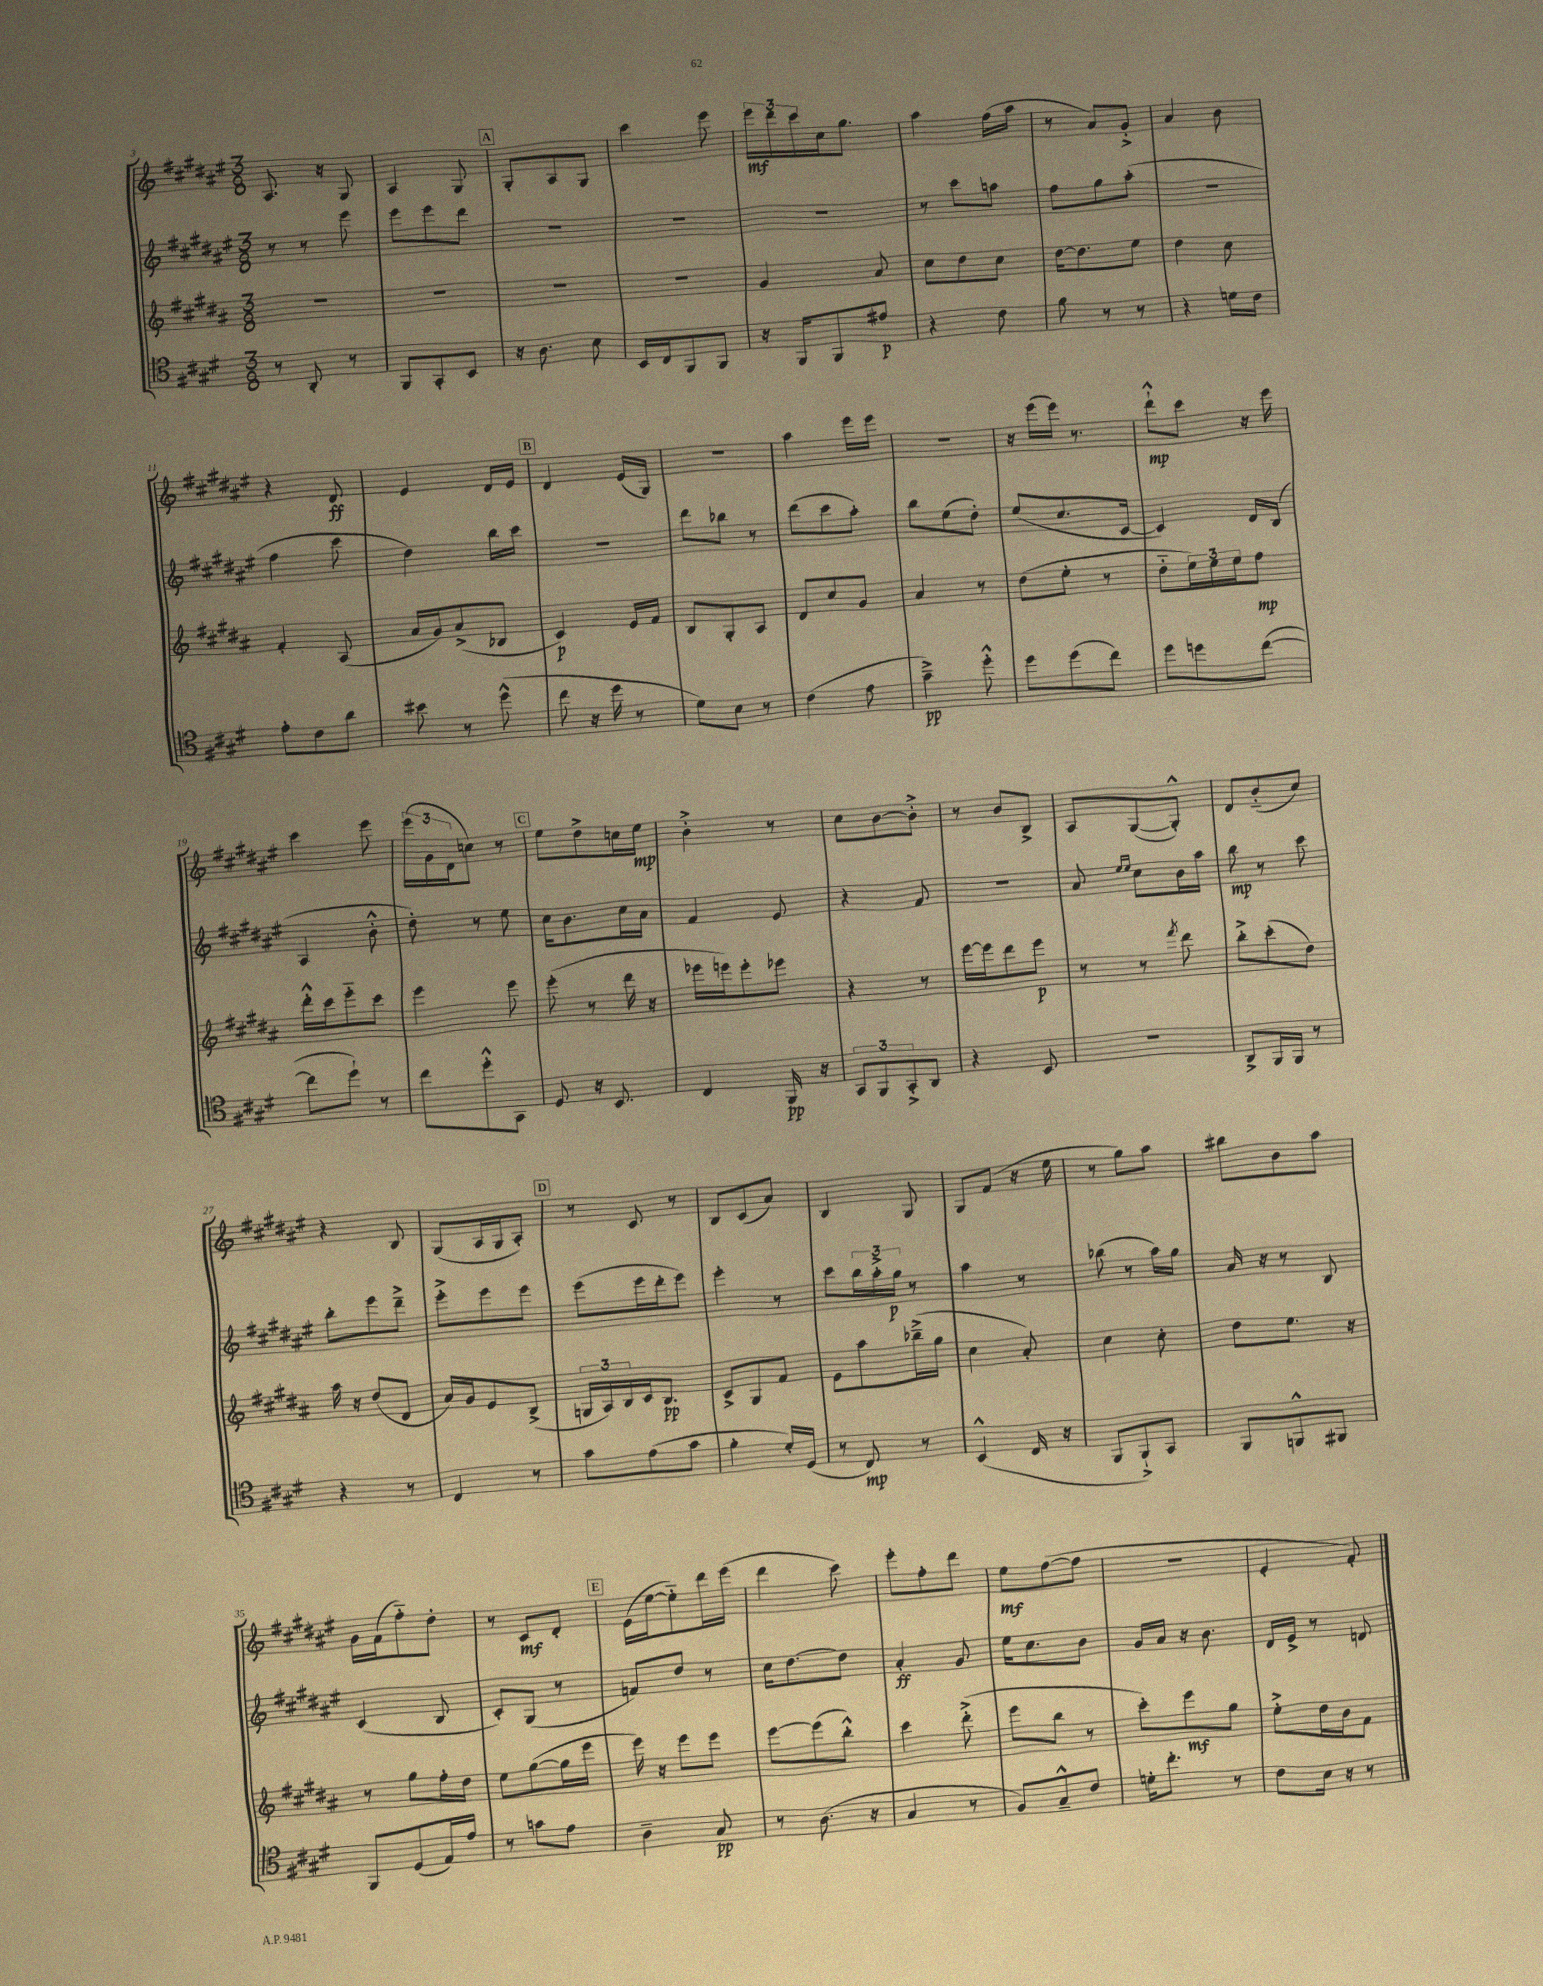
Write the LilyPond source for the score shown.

<<
\new StaffGroup <<
\new Staff = "s0" {
    \clef treble \key fis \major \numericTimeSignature \time 3/8
    ais8. r16 gis8 |
    ais4 gis8 |
    \mark \markup { \box "A" } gis8-. ais8 gis8 |
    cis'''4 eis'''8 |
    \tuplet 3/2 { eis'''16\mf dis'''16 cis'''16 } cis''16 gis''8. |
    ais''4 fis''16( ais''16 |
    r8 ais'8) gis'8-.-> |
    ais'4 b'8 |
    r4 dis'8\ff |
    eis'4 dis'16 eis'16 |
    \mark \markup { \box "B" } dis'4 eis'16( gis16) |
    R4. |
    ais''4 eis'''16 eis'''16 |
    R4. |
    r16 eis'''16( eis'''16) r8. |
    dis'''8-!-^\mp cis'''8 r16 eis'''16 |
    cis'''4 eis'''8 |
    \tuplet 3/2 { eis'''16( gis'16 dis'16 } c''8) r8 |
    \mark \markup { \box "C" } eis''8 dis''8-> c''16 eis''16\mp |
    b'4-.-> r8 |
    cis''8 b'8~ b'8-.-> |
    r8 b'8 b8-> |
    ais8 gis8~( gis8-.-^) |
    dis'8 b'8-_( cis''8) |
    r4 b8 |
    gis8( ais16 gis16 ais8-.) |
    \mark \markup { \box "D" } r8 cis'8 r8 |
    b8 cis'8( ais'8) |
    b4 gis8 |
    gis8 fis'8( r16 eis''16 |
    r8 gis''8) ais''8 |
    bis''8 b'8 ais''8 |
    gis'16 fis'16( fis''8-_) dis''8-. |
    r8 cis'8\mf dis'8-. |
    \mark \markup { \box "E" } eis'16( eis''16~ eis''8-_) dis'''16 eis'''16( |
    dis'''4 cis'''8) |
    eis'''8-. fis''8-. dis'''8 |
    eis''8\mf fis''8~( fis''8 |
    R4. |
    eis'4-. fis'8-.) \bar "|." |
}
\new Staff = "s1" {
    \clef treble \key fis \major \numericTimeSignature \time 3/8
    r8 r8 eis'''8 |
    eis'''8 eis'''8 dis'''8 |
    \mark \markup { \box "A" } R4. |
    R4. |
    R4. |
    r8 cis'''8 a''8 |
    fis''8 gis''8 ais''8-.( |
    R4. |
    fis''4 cis'''8 |
    dis''4) b''16 cis'''16 |
    \mark \markup { \box "B" } R4. |
    dis'''8 bes''8 r8 |
    dis'''8( cis'''8 ais''8-.) |
    b''8 eis''8( dis''8-.) |
    eis''8( cis''8. cis'16~ |
    cis'4) dis'16 b16( |
    ais4 b'8-.-^ |
    dis''8-.) r8 eis''8 |
    \mark \markup { \box "C" } cis''16 b'8. cis''16 ais'16 |
    fis'4 eis'8 |
    r4 fis'8 |
    R4. |
    ais'8 \grace { eis''16 eis''16 } cis''8 b'16 ais''16 |
    b''8\mp r8 cis'''8 |
    b''8-. eis'''8 dis'''8---> |
    eis'''8-.-> eis'''8 eis'''8 |
    \mark \markup { \box "D" } eis'''8( eis'''16 dis'''16-. eis'''8) |
    eis'''4-. r8 |
    cis'''8 \tuplet 3/2 { b''16 ais''16-.-> gis''16\p } r8 |
    ais''4 r8 |
    bes''8( r8 ais''16) gis''16 |
    ais'16 r16 r8 b8 |
    cis'4( b8 |
    cis'8-.) gis8( r8 |
    \mark \markup { \box "E" } f'8) dis''8 r8 |
    cis''16 dis''8.~ dis''8 |
    ais'4-.\ff gis'8 |
    eis''16 cis''8. b'8 |
    gis'16 ais'16 r16 b'8. |
    dis'16 eis'16-> r8 d'8 \bar "|." |
}
\new Staff = "s2" {
    \clef treble \key b \major \numericTimeSignature \time 3/8
    R4. |
    R4. |
    \mark \markup { \box "A" } R4. |
    R4. |
    gis'4 ais'8 |
    cis''8 dis''8 cis''8 |
    dis''16~ dis''8. e''8 |
    dis''4 cis''8 |
    fis'4-. ais8( |
    ais'16 gis'16) ais'8->( bes8 |
    \mark \markup { \box "B" } cis'4\p) e'16 fis'16 |
    b8 gis8-. ais8 |
    dis'8 cis''8 gis'8 |
    ais'4 r8 |
    dis''8( e''8-. r8 |
    dis''8-_ \tuplet 3/2 { e''16) e''16 e''16 } fis''8\mp |
    dis'''16-.-^ cis'''16 e'''8-_ cis'''8 |
    e'''4 e'''8 |
    \mark \markup { \box "C" } e'''8-.( r8 dis'''16 r16 |
    ees'''16 e'''16) e'''8-. ees'''8 |
    r4 r8 |
    e'''16~ e'''16 dis'''8 e'''8\p |
    r8 r8 \acciaccatura { fis'''8 } dis'''8 |
    b''8-.-> cis'''8-.( dis''8) |
    ais''16 r16 dis''8( dis'8 |
    ais'16) gis'16 e'8 b8->( |
    \mark \markup { \box "D" } \tuplet 3/2 { g16 ais16) b16 } cis'16 b8.\pp |
    cis'8-> gis8 fis'8 |
    e'8 ais''8 bes''16--->( gis''16 |
    cis''4 ais'8-.) |
    cis''4 cis''8-. |
    dis''8 e''8. r16 |
    r8 gis''8 fis''16-. dis''16 |
    e''8 gis''8~( gis''16 e'''16 |
    \mark \markup { \box "E" } e'''16) r16 e'''8 e'''8 |
    e'''8~ e'''8( b''8-.-^) |
    cis'''4 dis'''8-.->( |
    e'''8 b''8 r8 |
    cis'''8-.) e'''8\mf gis''8 |
    e''8-.-> dis''16 b'16 fis'8 \bar "|." |
}
\new Staff = "s3" {
    \clef tenor \key e \major \numericTimeSignature \time 3/8
    r8 a,8-. r8 |
    fis,8 gis,8-. b,8 |
    \mark \markup { \box "A" } r16 a8. b8 |
    b,16 cis16 fis,8 fis,8 |
    r16 fis,16 fis,8 eis'8\p |
    r4 cis'8 |
    fis'8 r8 r8 |
    r4 d'16 cis'16 |
    e'8-. cis'8 a'8 |
    bis'8 r8 dis''8-^( |
    \mark \markup { \box "B" } cis''8 r16 dis''16 r8 |
    dis'8) b8 r8 |
    cis'4( e'8 |
    gis'4--->\pp) dis''8-.-^ |
    dis''8 dis''8( cis''8) |
    dis''8 d''8 cis''8~( |
    cis''8 dis''8-!) r8 |
    cis''8 dis''8-.-^ gis,8 |
    \mark \markup { \box "C" } dis8 r16 b,8. |
    cis4 fis,16\pp r16 |
    \tuplet 3/2 { gis,8 fis,8 gis,8-.-> } a,8 |
    r4 b,8 |
    R4. |
    a,8-> fis,16 fis,16 r8 |
    r4 r8 |
    cis4 r8 |
    \mark \markup { \box "D" } gis'8 e'8( gis'8 |
    fis'4-. dis'16-.) dis16( |
    r8 cis8\mp) r8 |
    b,4-^( cis16 r16 |
    fis,8 fis,8-!->) gis,8 |
    fis,8 f,8-^ fis,8 |
    fis,8 dis8( e16) e'16 |
    r8 g'8 e'8 |
    \mark \markup { \box "E" } a4-- gis8\pp |
    r8 a8.( r16 |
    gis4 r8 |
    fis8) gis8---^ cis'8 |
    d'16-. cis''8.-. r8 |
    cis'8 b16 r16 r8 \bar "|." |
}
>>
>>
\layout { \context { \Score currentBarNumber = #3 } }
